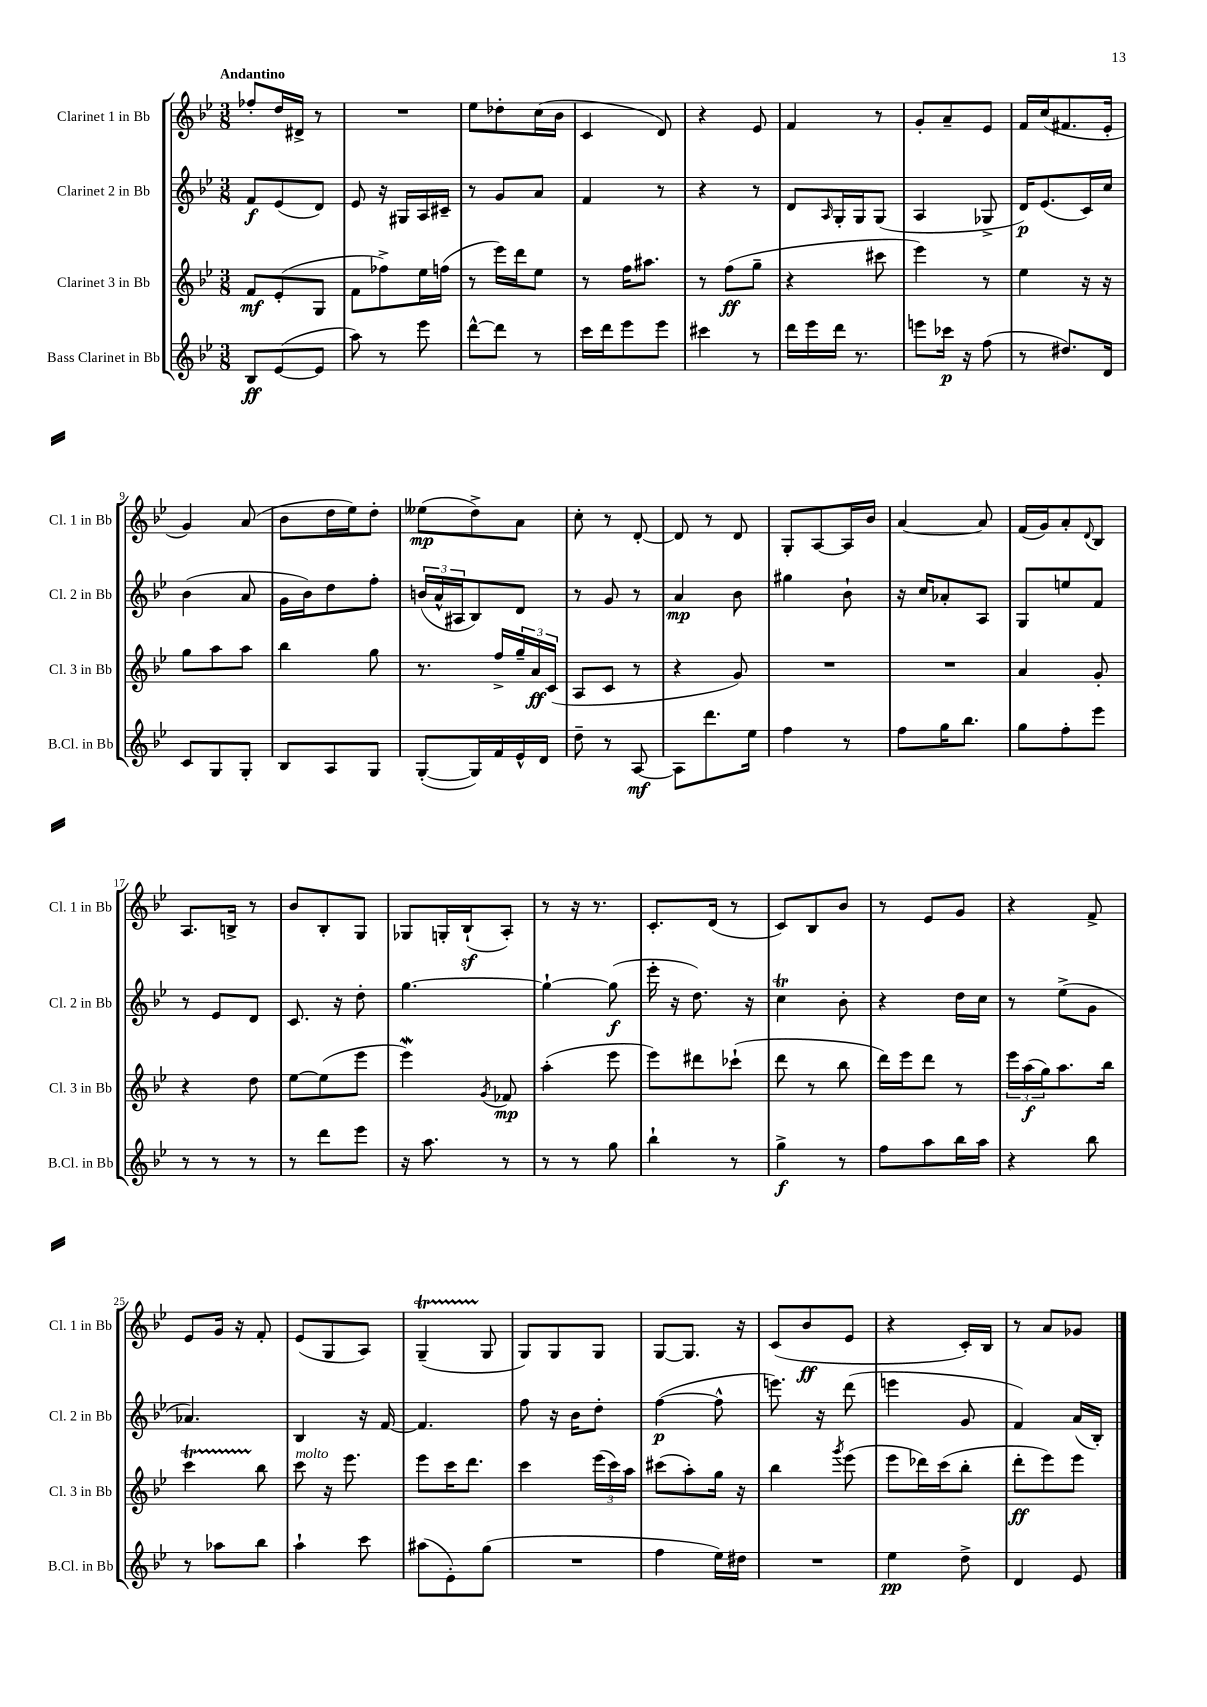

**kern	**kern	**kern	**kern
*staff4	*staff3	*staff2	*staff1
*clefG2	*clefG2	*clefG2	*clefG2
*k[b-e-]	*k[b-e-]	*k[b-e-]	*k[b-e-]
*M3/8	*M3/8	*M3/8	*M3/8
8B-	8f	8f	8ff-'
([8e-	(8e-'	(8e-	16dd
.	.	.	16d#^
8e-]	8G	8d)	8r
=	=	=	=
8aa)	8f	8e-	4.r
8r	8ff-^)	16r	.
.	.	16G#	.
8eee-	16ee-	16A	.
.	(16ff	16c#~	.
=	=	=	=
[8ddd^^	8r	8r	8ee-
8ddd]	16eee-)	8g	8dd-'
.	16ddd	.	.
8r	8ee-	8a	(16cc
.	.	.	16b-
=	=	=	=
16ccc	8r	4f	4c
16ddd	.	.	.
8eee-	16ff	.	.
.	8.aa#	.	.
8eee-	.	8r	8d)
=	=	=	=
4ccc#	8r	4r	4r
.	(8ff	.	.
8r	8gg~	8r	8e-
=	=	=	=
16ddd	4r	8d	4f
16eee-	.	.	.
.	.	16qqA	.
16ddd	.	16G'	.
8.r	.	16G	.
.	8ccc#	(8G	8r
=	=	=	=
8eee	4eee-)	4A	8g'
16ccc-	.	.	8a~
16r	.	.	.
(8ff	8r	8G-^	8e-
=	=	=	=
8r	4ee-	16d)	16f
.	.	(8.e-	(16cc
8.dd#)	.	.	8.f#
.	16r	16c)	.
16d	16r	16cc	16e-'
=	=	=	=
8c	8gg	(4b-	4g)
8G	8aa	.	.
8G'	8aa	8a	(8a
=	=	=	=
8B-	4bb-	16g	8b-
.	.	16b-)	.
8A	.	8dd	16dd
.	.	.	16ee-)
8G	8gg	8ff'	8dd'
=	=	=	=
([8G'	8.r	(24b	(8ee--
.	.	24a^^	.
.	.	24A#	.
16G])	.	8B-)	8dd^)
16f	16ff^	.	.
16e-^^	24gg~	8d	8a
.	24a	.	.
16d	.	.	.
.	(24c	.	.
=	=	=	=
8dd~	8A	8r	8cc'
8r	8c	8g	8r
[8A	8r	8r	[8d'
=	=	=	=
8A]	4r	4a	8d]
8.ddd	.	.	8r
.	8g)	8b-	8d
16ee-	.	.	.
=	=	=	=
4ff	4.r	4gg#	8G'
.	.	.	[8A
8r	.	8b-`	16A]
.	.	.	16b-
=	=	=	=
8ff	4.r	16r	[4a
.	.	16cc	.
16gg	.	8a-'	.
8.bb-	.	.	.
.	.	8A	8a]
=	=	=	=
8gg	4a	8G	(16f
.	.	.	16g)
8ff'	.	8ee	8a'
.	.	.	8qqd
8eee-	8g'	8f	8B-
=	=	=	=
8r	4r	8r	8.A
8r	.	8e-	.
.	.	.	16B^
8r	8dd	8d	8r
=	=	=	=
8r	[8ee-	8.c	8b-
8ddd	(8ee-]	.	8B-'
.	.	16r	.
8eee-	8eee-	8dd'	8G
=	=	=	=
16r	4eee-)	[4.gg	8G-
8.aa	.	.	.
.	.	.	16G'
.	.	.	(16B-`
.	8qg	.	.
8r	8f-	.	8A')
=	=	=	=
8r	(4aa'	4gg`_	8r
8r	.	.	16r
.	.	.	8.r
8gg	8eee-	(8gg]	.
=	=	=	=
4bb-`	8eee-)	16eee-'	8.c'
.	.	16r	.
.	8ddd#	8.dd)	.
.	.	.	(16d
8r	(8ccc-`	.	8r
.	.	16r	.
=	=	=	=
4gg^	8ddd	4cc	8c)
.	8r	.	8B-
8r	8bb-	8b-'	8b-
=	=	=	=
8ff	16ddd)	4r	8r
.	16eee-	.	.
8aa	8ddd	.	8e-
16bb-	8r	16dd	8g
16aa	.	16cc	.
=	=	=	=
4r	24eee-	8r	4r
.	(24aa	.	.
.	24gg)	.	.
.	8.aa	(8ee-^	.
8bb-	.	8g	8f^
.	16bb-	.	.
=	=	=	=
8r	4ccc	4.a-)	8e-
8aa-	.	.	16g
.	.	.	16r
8bb-	8bb-	.	8f'
=	=	=	=
4aa`	8ccc	4B-	(8e-
.	16r	.	8G
.	8.eee-	.	.
8ccc	.	16r	8A)
.	.	[16f	.
=	=	=	=
(8aa#	8eee-	4.f]	(4G~
8e-')	16ccc	.	.
.	8.ddd	.	.
(8gg	.	.	8G
=	=	=	=
4.r	4ccc	8ff	8G)
.	.	16r	8G
.	.	16b-	.
.	(24eee-	8dd'	8G
.	24ccc)	.	.
.	24aa	.	.
=	=	=	=
4ff	(8ccc#	([4ff	[8G
.	8aa')	.	8.G]
16ee-)	16gg	8ff^^]	.
16dd#	16r	.	16r
=	=	=	=
4.r	4bb-	8.eee)	(8c
.	.	.	8b-
.	.	16r	.
.	8qggg	.	.
.	(8eee-	(8ddd	8e-
=	=	=	=
4ee-	8eee-	4eee	4r
.	16ddd-)	.	.
.	(16ccc	.	.
8dd^	8bb-'	8g	16c')
.	.	.	16B-
=	=	=	=
4d	8ddd'	4f)	8r
.	8eee-)	.	8a
8e-	8eee-	(16a	8g-
.	.	16B-')	.
==	==	==	==
*-	*-	*-	*-
